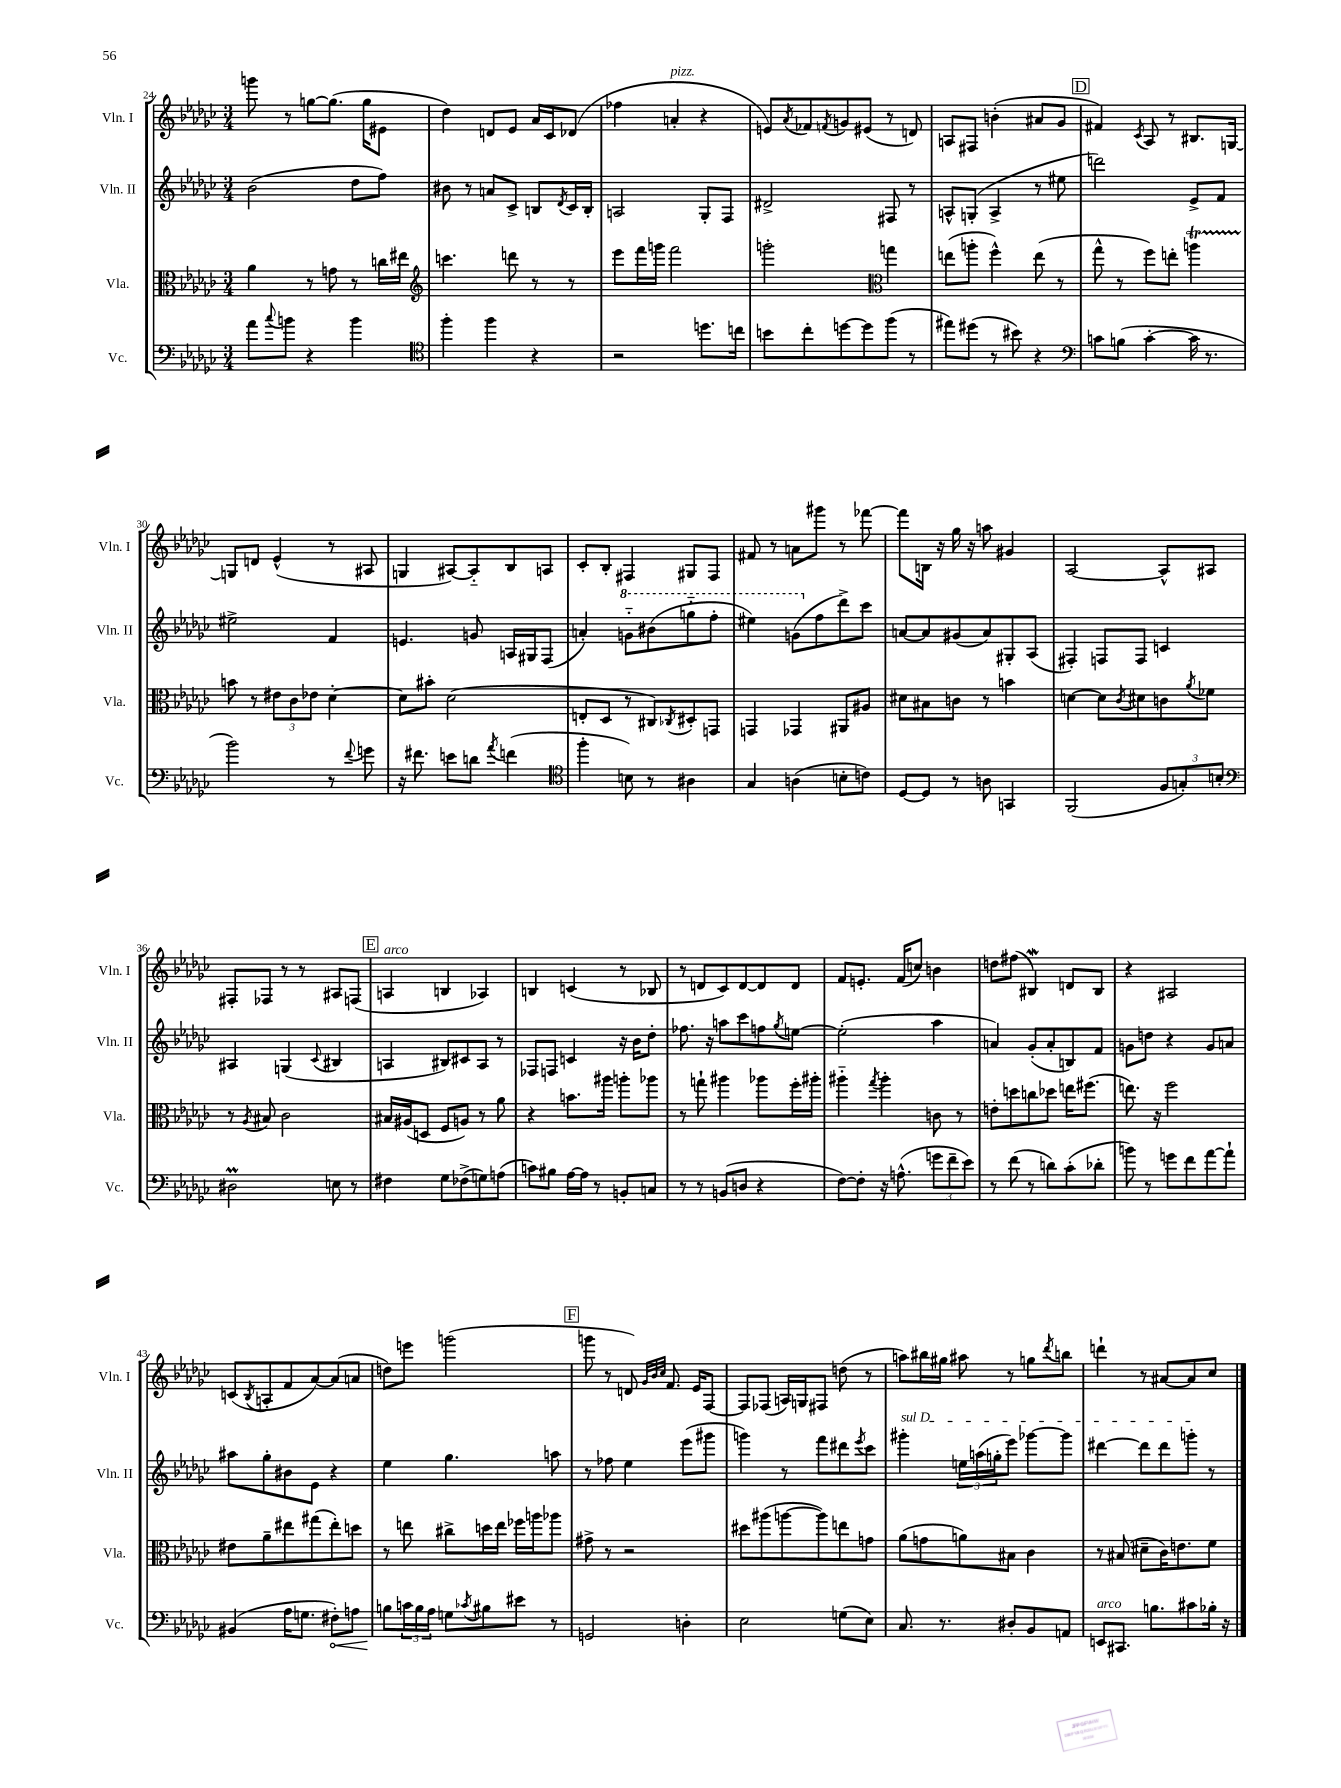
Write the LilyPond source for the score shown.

<<
\new StaffGroup <<
\new Staff = "s0" \with { instrumentName = "Vln. I" shortInstrumentName = "Vln. I" } {
    \clef treble \key ges \major \numericTimeSignature \time 3/4
    g'''8 r8 g''8~ g''8.( g''16 eis'8 |
    des''4) d'8 ees'8 aes'16 ces'16 des'8( |
    fes''4 a'4-.^\markup { \italic "pizz." } r4 |
    e'8) \acciaccatura { aes'8 } fes'8 \acciaccatura { f'8 } g'8 eis'8( r8 d'8) |
    a8 fis8 b'4-.( ais'8 ges'8 |
    \mark \markup { \box "D" } fis'4) \acciaccatura { ces'8 } aes8 r8 bis8. g16~ |
    g8 d'8 ees'4-^( r8 ais8 |
    g4 ais8~) ais8-_ bes8 a8 |
    ces'8-. bes8-. fis4 gis8 fis8 |
    fis'8 r8 a'8 gis'''8 r8 fes'''8~ |
    fes'''8 b16 r16 ges''16 r16 a''8 gis'4 |
    aes2~ aes8-^ ais8 |
    fis8-. fes8 r8 r8 ais8 f8( |
    \mark \markup { \box "E" } a4^\markup { \italic "arco" } b4 aes4) |
    b4 c'4( r8 bes8 |
    r8 d'8 ces'8) d'8~ d'8 d'8 |
    f'8 e'8.-. f'16( c''8) b'4 |
    d''8 fis''8( bis4\mordent) d'8 bis8 |
    r4 ais2 |
    c'8( \acciaccatura { bes8 } a8-. f'8 aes'8~) aes'8( a'8 |
    d''8) e'''8 g'''2( |
    \mark \markup { \box "F" } g'''8 r8 d'8) \grace { ges'32 bes'32 ces''32 } f'8. ees'16 f8~ |
    f8 fes8( a16) g16 fis8 d''8( r8 |
    a''8) bis''16 gis''16 ais''8 r8 g''8 \acciaccatura { des'''8 } b''8 |
    d'''4-! r8 ais'8~ ais'8 ces''8 \bar "|." |
}
\new Staff = "s1" \with { instrumentName = "Vln. II" shortInstrumentName = "Vln. II" } {
    \clef treble \key ges \major \numericTimeSignature \time 3/4
    bes'2( des''8 f''8) |
    bis'8 r8 a'8 ces'8-> b8 \acciaccatura { des'8 } ces'16 b16-. |
    a2 ges8-. f8 |
    dis'2-> fis8 r8 |
    a8-^ g8-.( a4-> r8 eis''8 |
    \mark \markup { \box "D" } d'''2) ees'8-> f'8 |
    eis''2-> f'4 |
    e'4. g'8 a16 gis16 f8( |
    a'4-.) \ottava #1 g''8-_ bis''8( g'''8-_ f'''8-. |
    eis'''4) g''8( \ottava #0 f''8 des'''8->) ces'''8 |
    a'8~ a'8 gis'8( a'8) gis8-. aes8( |
    fis4-.) f8 f8 c'4 |
    ais4 g4( \appoggiatura { ces'8 } bis4 |
    \mark \markup { \box "E" } a4 bis8) cis'8 a8 r8 |
    fes8 f8 c'4 r16 bes'16 des''8-. |
    fes''8. r16 a''8 ces'''8 f''8 \acciaccatura { ges''8 } e''8~ |
    e''2-.( aes''4 |
    a'4) ges'8-.( a'8-. b8) f'8 |
    g'8 d''8 r4 g'8 a'8 |
    ais''8 ges''8-. bis'8 ees'8 r4 |
    ees''4 ges''4. a''8 |
    \mark \markup { \box "F" } r8 fes''8 ees''4 ees'''8( gis'''8 |
    g'''4) r8 f'''8 dis'''8 \acciaccatura { ees'''8 } ces'''8 |
    \once \override TextSpanner.bound-details.left.text = \markup { \italic "sul D" } gis'''4-.\startTextSpan \tuplet 3/2 { e''16 a''16( g''16-. } ees'''8) ges'''8~ ges'''8 |
    dis'''4~ dis'''8 dis'''8 g'''8-.\stopTextSpan r8 \bar "|." |
}
\new Staff = "s2" \with { instrumentName = "Vla." shortInstrumentName = "Vla." } {
    \clef alto \key ges \major \numericTimeSignature \time 3/4
    aes'4 r8 g'8 r8 c''16 eis''16 |
    \clef treble c'''4. d'''8 r8 r8 |
    ees'''8 f'''16 g'''16 f'''2 |
    g'''2-. \clef alto g''4 |
    e''8( a''8-. f''4-^) e''8( r8 |
    \mark \markup { \box "D" } ges''8-^ r8 f''8) e''8-. a''4\startTrillSpan |
    b'8\stopTrillSpan r8 \tuplet 3/2 { eis'8 ces'8 ees'8 } des'4~-. |
    des'8 bis'8-. des'2( |
    e8-. des8 r8 cis8) \acciaccatura { ces8 } dis8-. g,8 |
    g,4 ges,4 ais,8 ais8 |
    dis'8 bis8 c'8 r8 b'4 |
    d'4~ d'8 \acciaccatura { ces'8 } dis'8 c'8 \acciaccatura { aes'8 } fes'8 |
    r8 \acciaccatura { aes8 } bis8 ces'2 |
    \mark \markup { \box "E" } bis16 ais16( d8 f8 a8) r8 aes'8 |
    r4 b'8. ais''16 a''8-. aes''8 |
    r8 g''8-! ais''4 aes''8 f''16-. ais''16-. |
    ais''4-_ \acciaccatura { ges''8 } ais''4-. c'8 r8 |
    e'8-. d''8 c''8 des''8 e''16 fis''8.( |
    e''8.) r16 f''2 |
    eis'8 aes'8-- eis''8 gis''8( eis''8-.) d''8 |
    r8 e''8 cis''8-> d''16 e''16 fes''16 a''16 aes''8 |
    \mark \markup { \box "F" } gis'8-> r8 r2 |
    dis''8 ais''8( a''8~ a''8) e''8 g'8 |
    aes'8( g'8 a'8) bis8 ces'4 |
    r8 bis8( dis'8-- ces'16) e'8. f'8 \bar "|." |
}
\new Staff = "s3" \with { instrumentName = "Vc." shortInstrumentName = "Vc." } {
    \clef bass \key ges \major \numericTimeSignature \time 3/4
    aes'8 \appoggiatura { ces''8 } b'8 r4 b'4 |
    \clef tenor f''4-. f''4 r4 |
    r2 d''8. c''16 |
    b'8 ces''8-. d''8~ d''8 f''8( r8 |
    eis''8) dis''8( r8 bis'8) r4 |
    \mark \markup { \box "D" } \clef bass c'8 b8( c'4~-. c'16 r8. |
    bes'2) r8 \appoggiatura { f'8 } g'8 |
    r16 fis'8. e'8 d'8 \acciaccatura { aes'8 } f'4( |
    \clef tenor f''4-. b8) r8 ais4 |
    ges4 a4( b8-. c'8) |
    des8~ des8 r8 a8 g,4 |
    f,2( \tuplet 3/2 { f8 g8-.) b8-. } |
    \clef bass dis2\prall e8 r8 |
    \mark \markup { \box "E" } fis4 ges8 fes8->( g8) a8( |
    c'8) bis8 aes16~ aes16 r8 b,8-. c8 |
    r8 r8 b,8( d8 r4 |
    f8~) f8-. r16 a8.-^( \tuplet 3/2 { g'8 f'8-- ees'8) } |
    r8 f'8( r8 d'8) ces'8-.( des'8-. |
    b'8) r8 g'8 f'8 aes'8~ aes'8-! |
    bis,4( aes16 g8. \once \override Hairpin.circled-tip = ##t fis8-.\<) a8 |
    b8\! \tuplet 3/2 { c'16 b16 aes16 } g8 \acciaccatura { ces'8 } bis8 eis'8 r8 |
    \mark \markup { \box "F" } g,2 d4-. |
    ees2 g8( ees8) |
    ces8. r8. dis8-. bes,8 a,8 |
    e,8^\markup { \italic "arco" } cis,8. b8. cis'8 bes16-. r16 \bar "|." |
}
>>
>>
\layout { \context { \Score currentBarNumber = #24 } }
